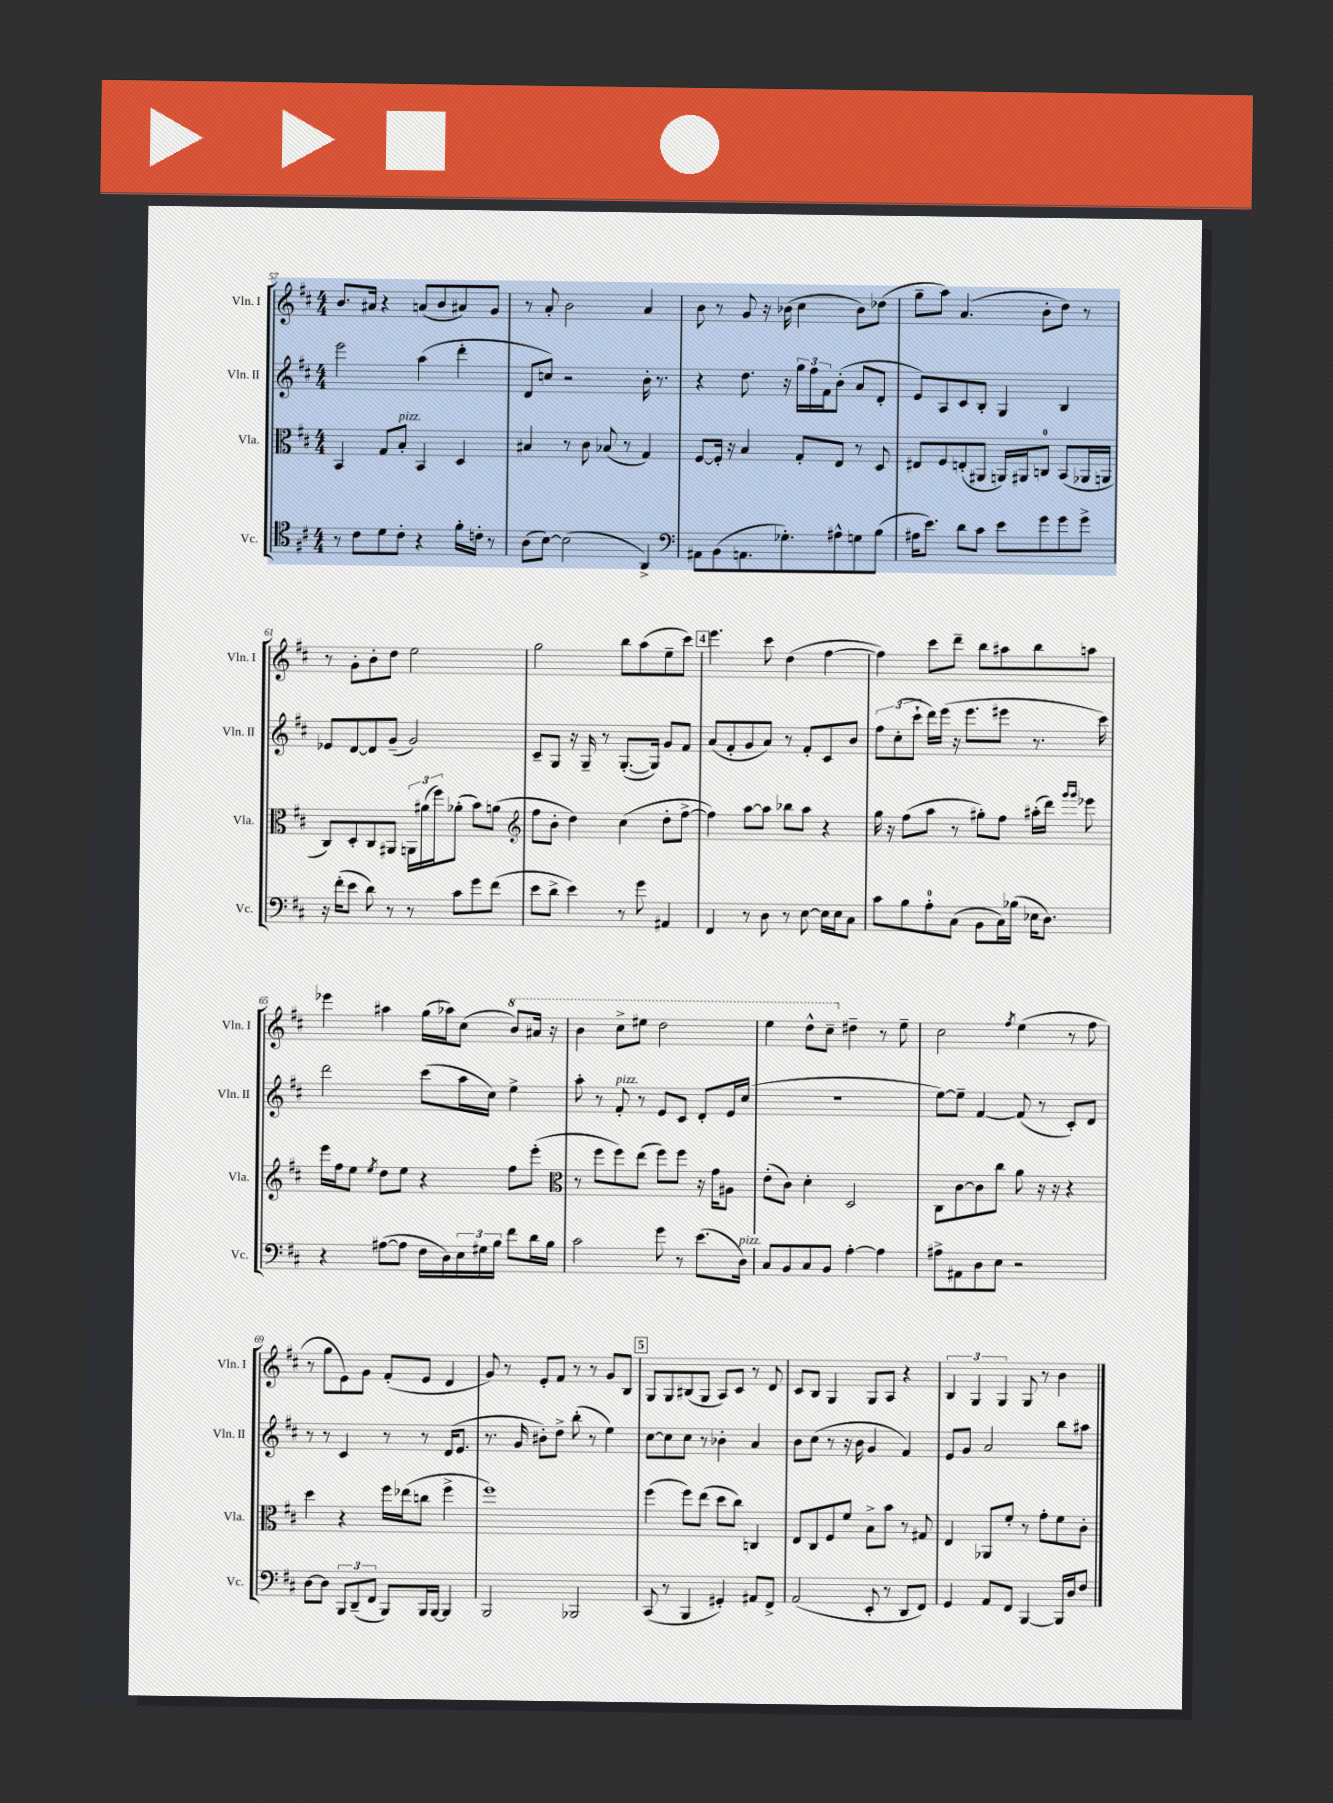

**kern	**kern	**kern	**kern
*staff4	*staff3	*staff2	*staff1
*clefC4	*clefC3	*clefG2	*clefG2
*k[f#c#]	*k[f#c#]	*k[f#c#]	*k[f#c#]
*M4/4	*M4/4	*M4/4	*M4/4
8r	4BB/	2eee\	8.b/L
8c#\L	.	.	.
.	.	.	16a#/Jk
8d\	8G/L	.	4r
8c#'\J	8B'/J	.	.
4r	4BB/	(4aa\	(8a/L
.	.	.	8b/
16f#'\LL	4D/	4ddd'\	8a#/)
16c'\JJ	.	.	.
8r	.	.	8g/J
=	=	=	=
(8A\L	4B#/	8d/L	8r
[8B\J)	.	8cc/J)	8a'/
(2B\]	8r	2r	2b\
.	8c#\	.	.
.	(8B-/	.	.
.	8r	.	.
4AA^/)	4G/)	16b'\	4a/
.	.	8.r	.
=	=	=	=
*clefF4	*	*	*
8AA#\L	[8F#/L	4r	8b\
(8BB\	16F#'/]Jk	.	8r
.	16r	.	.
8.AA\	4B/	8.dd\	8g/
.	.	.	16r
8.G-'\)	.	16r	(16b-\
.	8G'/L	24gg\LL	4cc#\
.	.	24ff#\	.
.	.	24f#\J	.
8A#^^\	8E/J	(8b'\J	.
8G\	8r	8a/L	8b-\L)
(8B\J	8D/	8d'/J	(8dd-\J
=	=	=	=
16A#\LK	8E#/L	8e/L)	8gg~\L
8.e\J)	.	.	.
.	8F#/	8A/	8aa\J)
8d\L	(8E'/	8c#/	(4.a/
8c#\J	8AA#/J	8B'/J	.
8e\L	16AA/LL)	4G/	.
.	16AA#/J	.	.
8g\	8C/J	.	8b'\L
8g\	(8BB/L	4B/	8dd\J)
8g^\J	16AA-/L	.	8r
.	16AA/JJ	.	.
=	=	=	=
16r	8C#/L)	8e-/L	8r
(16f#'\LK	.	.	.
8e\J	8D'/	[8d/	8g'\L
8d\)	8C#/	8d/]	8b'\
8r	8AA#/J	(8g~/J	8dd\J
8r	24AA\LL	2g/)	2ee\
.	(24a#\	.	.
.	24ff#\J)	.	.
8c#\L	(8a-'\J	.	.
8g\	8b\L)	.	.
(8f#\J	(8a\J	.	.
=	=	=	=
*	*clefG2	*	*
8e\L	8ff#\L	8c#~/L	2gg\
8d^\J	8b'\J	8G/J	.
4e\)	4dd\)	16r	.
.	.	16G~/	.
.	.	8r	.
8r	(4cc#\	([8.G'/L	8bb\L
8g\	.	.	(8aa\
.	.	16G/]Jk)	.
4AA#/	8dd'\L	8g/L	8ee~\
.	[8ff#^\J	8f#/J	8ccc#\J)
=	=	=	=
4FF#/	4ff#\])	(8a/L	4.eee\
.	.	8f#'/	.
8r	[8aa\L	8g/	.
8D\	8aa\]J	8a/J)	8ccc#\
8r	8bb-\L	8r	(4dd\
[8E\	8aa\J	8f#'/L	.
16E\]LL	4r	8c#/	[4ff#\
16E\J	.	.	.
8C#\J	.	8b/J	.
=	=	=	=
8c#\L	16gg\	12ff#\L	4ff#\])
.	16r	.	.
.	.	(12cc#'\	.
8B\	(8ff#\L	.	.
.	.	12ccc#`\J	.
8A'\	8aa\J	16ddd\LL)	8ccc#\L
.	.	(16eee\JJ	.
(8C#\J	8r	16r	8ddd~\J
.	.	8.eee\L	.
8BB\L	8gg#'\L)	.	8bb\L
16C#\L)	8ff#\J	8eee#\J	8aa#\
(16B-\JJ	.	.	.
16E-\LK	(16aa#'\LL	8.r	8bb\
8.D\J)	16ddd\JJ)	.	.
.	16qqggg/LL	.	.
.	16qqggg/JJ	.	.
.	8eee-\	.	8aa\J
.	.	16ccc#\)	.
=	=	=	=
4r	16eee\LL	2ddd\	4eee-\
.	16ff#\J	.	.
.	8ee\J	.	.
.	8qee/	.	.
([8A#\L	8dd\L	.	4aa#\
8A#\]J	8ee\J	.	.
16F#\LL	4r	(8ccc#\L	(16gg\LL
16D\)	.	.	16aa-\J)
24E\	.	16aa\L	(8cc#\J
24G#\	.	.	.
.	.	16cc#\JJ)	.
24B\JJ	.	.	.
8f#\L	8ff#\L	4ee^\	8bb/L)
16d\L	(8eee'\J	.	16aa#/Jk
16B\JJ	.	.	16r
=	=	=	=
*	*clefC3	*	*
2c#\	8r	8aa'\	4bb\
.	8ff#\L	8r	.
.	8ff#\)	8f#'/	8ccc#^\L
.	(8ee\J	8r	8eee#\J
8g\	8ff#\L)	8e/L	2ddd\
8r	8ff#\J	8c#/J	.
(8.e\L	16r	8d'/L	.
.	16g\LK	.	.
.	8A#\J	16e/L	.
16D\Jk)	.	(16cc#/JJ	.
=	=	=	=
8C#/L	(8e'\L	1r	4eee\
8BB/	8c#\J)	.	.
8C#/	4d'\	.	8ddd^^\L
8BB/J	.	.	8ccc#~\J
[4A'\	2D/	.	4dd#~\
4A\]	.	.	8r
.	.	.	8ee~\
=	=	=	=
8A#^\L	8C#\L	[8ee\L)	2cc#\
8AA#\	[8c#\	8ee~\]J	.
8D\	8c#\]	[4f#/	.
8E\J	8cc#\J	.	.
.	.	.	8qff#/
2r	8a\	(8f#/]	(4ee\
.	16r	8r	.
.	16r	.	.
.	4r	8c#'/L)	8r
.	.	8d/J	8ff#\
=	=	=	=
[8D\L	4dd\	8r	8r
8D\]J	.	8r	8gg\L
12BBB/L	4r	4c#/	8e\)
(12DD~/	.	.	.
.	.	.	8g\J
12FF#/J	.	.	.
8BBB/L)	16ff#\LL	8r	(8f#'/L
.	(16ee-\J	.	.
16BBB/L	8cc\J	8r	8e/J
[16BBB/JJ	.	.	.
4BBB/]	4ff#^\	(16d/LK	4d/
.	.	8.e/J	.
=	=	=	=
2BBB/	1ff#)	8.r	8g/)
.	.	.	8r
.	.	16g/	.
.	.	8b#'\L)	8e'/L
.	.	8dd^\J	8f#/J
2BBB-/	.	(8bb'\	8r
.	.	8r	8r
.	.	4ee\)	8g/L
.	.	.	8B/J
=	=	=	=
(8CC#/	(4ff#\	[8cc#\L	8G/L
8r	.	8cc#\]	8G/
4BBB/	8ff#\L)	8cc#\J	(8B#/
.	(8ee\J	8r	8G/J
4GG#'/)	8dd\L	4b-'\	8A/L)
.	8cc#\J)	.	8c#/J
8AA#/L	4C/	4a/	8r
8FF#^/J	.	.	8d/
=	=	=	=
(2AA/	8E/L	8b\L	8c#/L
.	8C#/	(8cc#\J	8B/J
.	8F#/	8r	4G/
.	8f#/J	16r	.
.	.	16b\	.
8EE'/	8B^\L	4g/	8G/L
8r	8b\J	.	8A/J
8DD/L	8r	4f#/)	4r
8FF#/J)	8G#/	.	.
=	=	=	=
4GG/	4E/	8e/L	6B/
.	.	8g/J	.
.	.	.	6G/
8AA/L	8AA-/L	2a/	.
.	.	.	6G/
8FF#/J	8f#'/J	.	.
[4BBB/	8r	.	8G/
.	8g'\L	.	8r
16BBB/]LL	8f#\	8bb\L	4b\
16D/J	.	.	.
8F#/J	8c#'\J	8aa#\J	.
==	==	==	==
*-	*-	*-	*-
